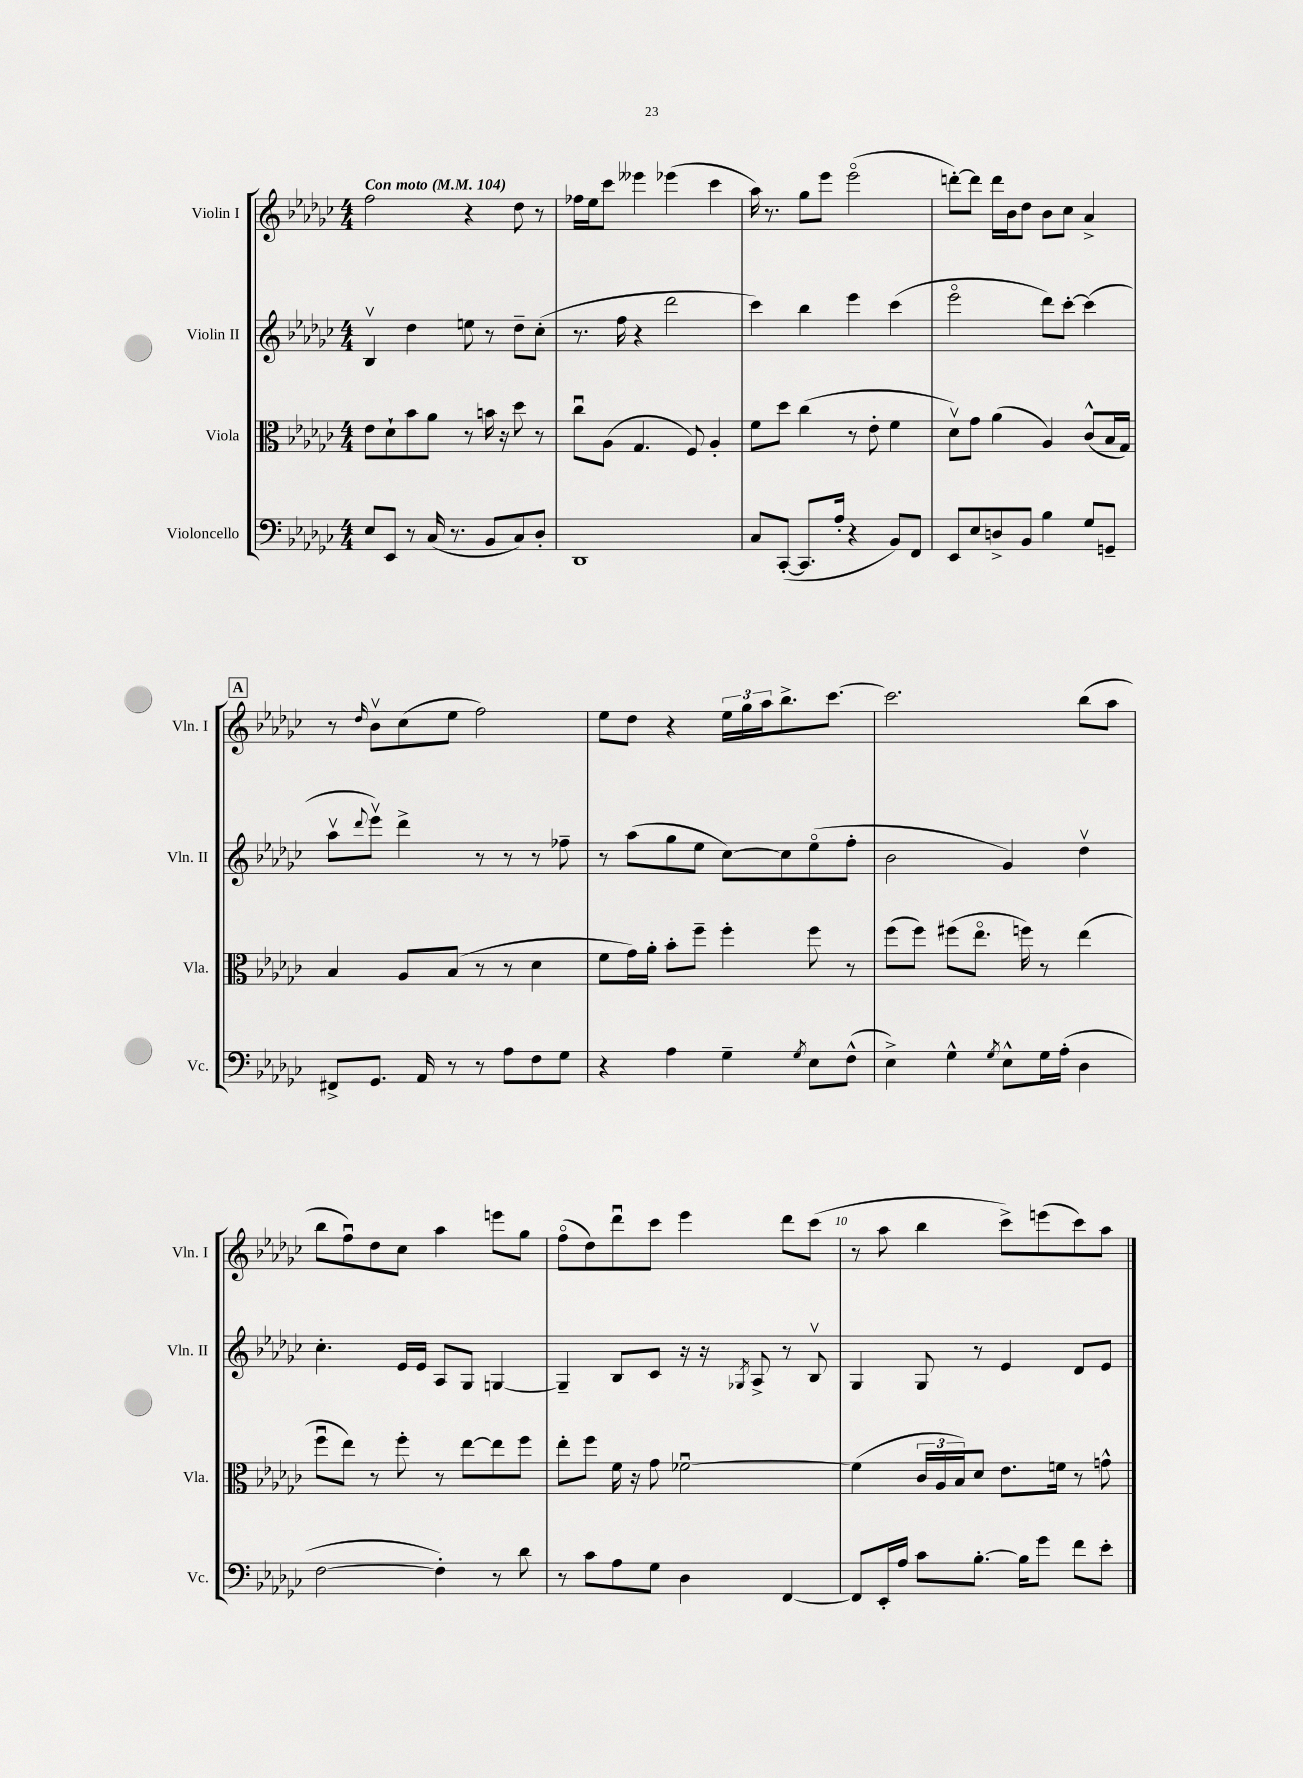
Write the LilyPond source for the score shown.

<<
\new StaffGroup <<
\new Staff = "s0" \with { instrumentName = "Violin I" shortInstrumentName = "Vln. I" } {
    \clef treble \key ges \major \numericTimeSignature \time 4/4 \tempo "Con moto" 4 = 104
    f''2 r4 des''8 r8 |
    fes''16 ees''16 ces'''8 eeses'''4 ees'''4( ces'''4 |
    aes''16) r8. ges''8 ees'''8 ees'''2\flageolet( |
    d'''8~-.) d'''8 d'''16 bes'16 des''8 bes'8 ces''8 aes'4-> |
    \mark \markup { \box "A" } r8 \grace { des''16 } bes'8\upbow ces''8( ees''8 f''2) |
    ees''8 des''8 r4 \tuplet 3/2 { ees''16 ges''16 aes''16 } bes''8.-> ces'''8.~ |
    ces'''2. bes''8( aes''8 |
    bes''8 f''8\downbow) des''8 ces''8 aes''4 e'''8 ges''8 |
    f''8\flageolet( des''8) des'''8\downbow ces'''8 ees'''4 des'''8 ces'''8( |
    r8 aes''8 bes''4 ces'''8->) e'''8( ces'''8) aes''8 \bar "|." |
}
\new Staff = "s1" \with { instrumentName = "Violin II" shortInstrumentName = "Vln. II" } {
    \clef treble \key ges \major \numericTimeSignature \time 4/4
    bes4\upbow des''4 e''8 r8 des''8-- ces''8-.( |
    r8. f''16 r4 des'''2 |
    ces'''4) bes''4 ees'''4 ces'''4( |
    ees'''2\flageolet des'''8) ces'''8~-. ces'''4( |
    \mark \markup { \box "A" } aes''8\upbow \appoggiatura { des'''8 } ees'''8\upbow) des'''4-> r8 r8 r8 fes''8-- |
    r8 aes''8( ges''8 ees''8 ces''8~) ces''8 ees''8\flageolet( f''8-. |
    bes'2 ges'4) des''4\upbow |
    ces''4.-. ees'16 ees'16 aes8 ges8 g4~ |
    g4-- bes8 ces'8 r16 r16 \acciaccatura { ges8 } aes8-> r8 bes8\upbow |
    ges4 ges8 r8 ees'4 des'8 ees'8 \bar "|." |
}
\new Staff = "s2" \with { instrumentName = "Viola" shortInstrumentName = "Vla." } {
    \clef alto \key ges \major \numericTimeSignature \time 4/4
    ees'8 des'8-! bes'8 aes'8 r8 b'16 r16 des''8 r8 |
    ces''8\downbow aes8( ges4. f8) aes4-. |
    f'8 des''8 ces''4( r8 ees'8-. f'4 |
    des'8\upbow) ges'8 aes'4( aes4) ces'8-^( bes16 ges16) |
    \mark \markup { \box "A" } bes4 aes8 bes8( r8 r8 des'4 |
    f'8 ges'16) aes'16-. bes'8-. f''8-- f''4-. f''8 r8 |
    f''8( f''8) fis''8( ees''8.\flageolet f''16) r8 ees''4( |
    f''8\downbow ees''8) r8 f''8-. r8 ees''8~ ees''8 f''8 |
    ees''8-. f''8 f'16 r16 ges'8 fes'2~\downbow |
    fes'4( \tuplet 3/2 { ces'16 aes16 bes16) } des'8 ees'8. f'16 r8 g'8-^ \bar "|." |
}
\new Staff = "s3" \with { instrumentName = "Violoncello" shortInstrumentName = "Vc." } {
    \clef bass \key ges \major \numericTimeSignature \time 4/4
    ees8 ees,8 r8 ces16( r8. bes,8 ces8) des8-. |
    des,1 |
    ces8 ces,8~-.( ces,8. aes16-. r4 bes,8) f,8 |
    ees,8 ees8 d8-> bes,8 bes4 ges8 g,8-- |
    \mark \markup { \box "A" } fis,8-> ges,8. aes,16 r8 r8 aes8 f8 ges8 |
    r4 aes4 ges4-- \acciaccatura { ges8 } ees8 f8-^( |
    ees4->) ges4-^ \acciaccatura { ges8 } ees8-^ ges16 aes16-.( des4 |
    f2~ f4-.) r8 des'8 |
    r8 ces'8 aes8 ges8 des4 f,4~ |
    f,8 ees,16-. aes16 ces'8 bes8.~-. bes16 ges'8 f'8 ees'8-. \bar "|." |
}
>>
>>
\layout { \context { \Score \override BarNumber.break-visibility = ##(#f #t #t) barNumberVisibility = #(every-nth-bar-number-visible 5) } }
